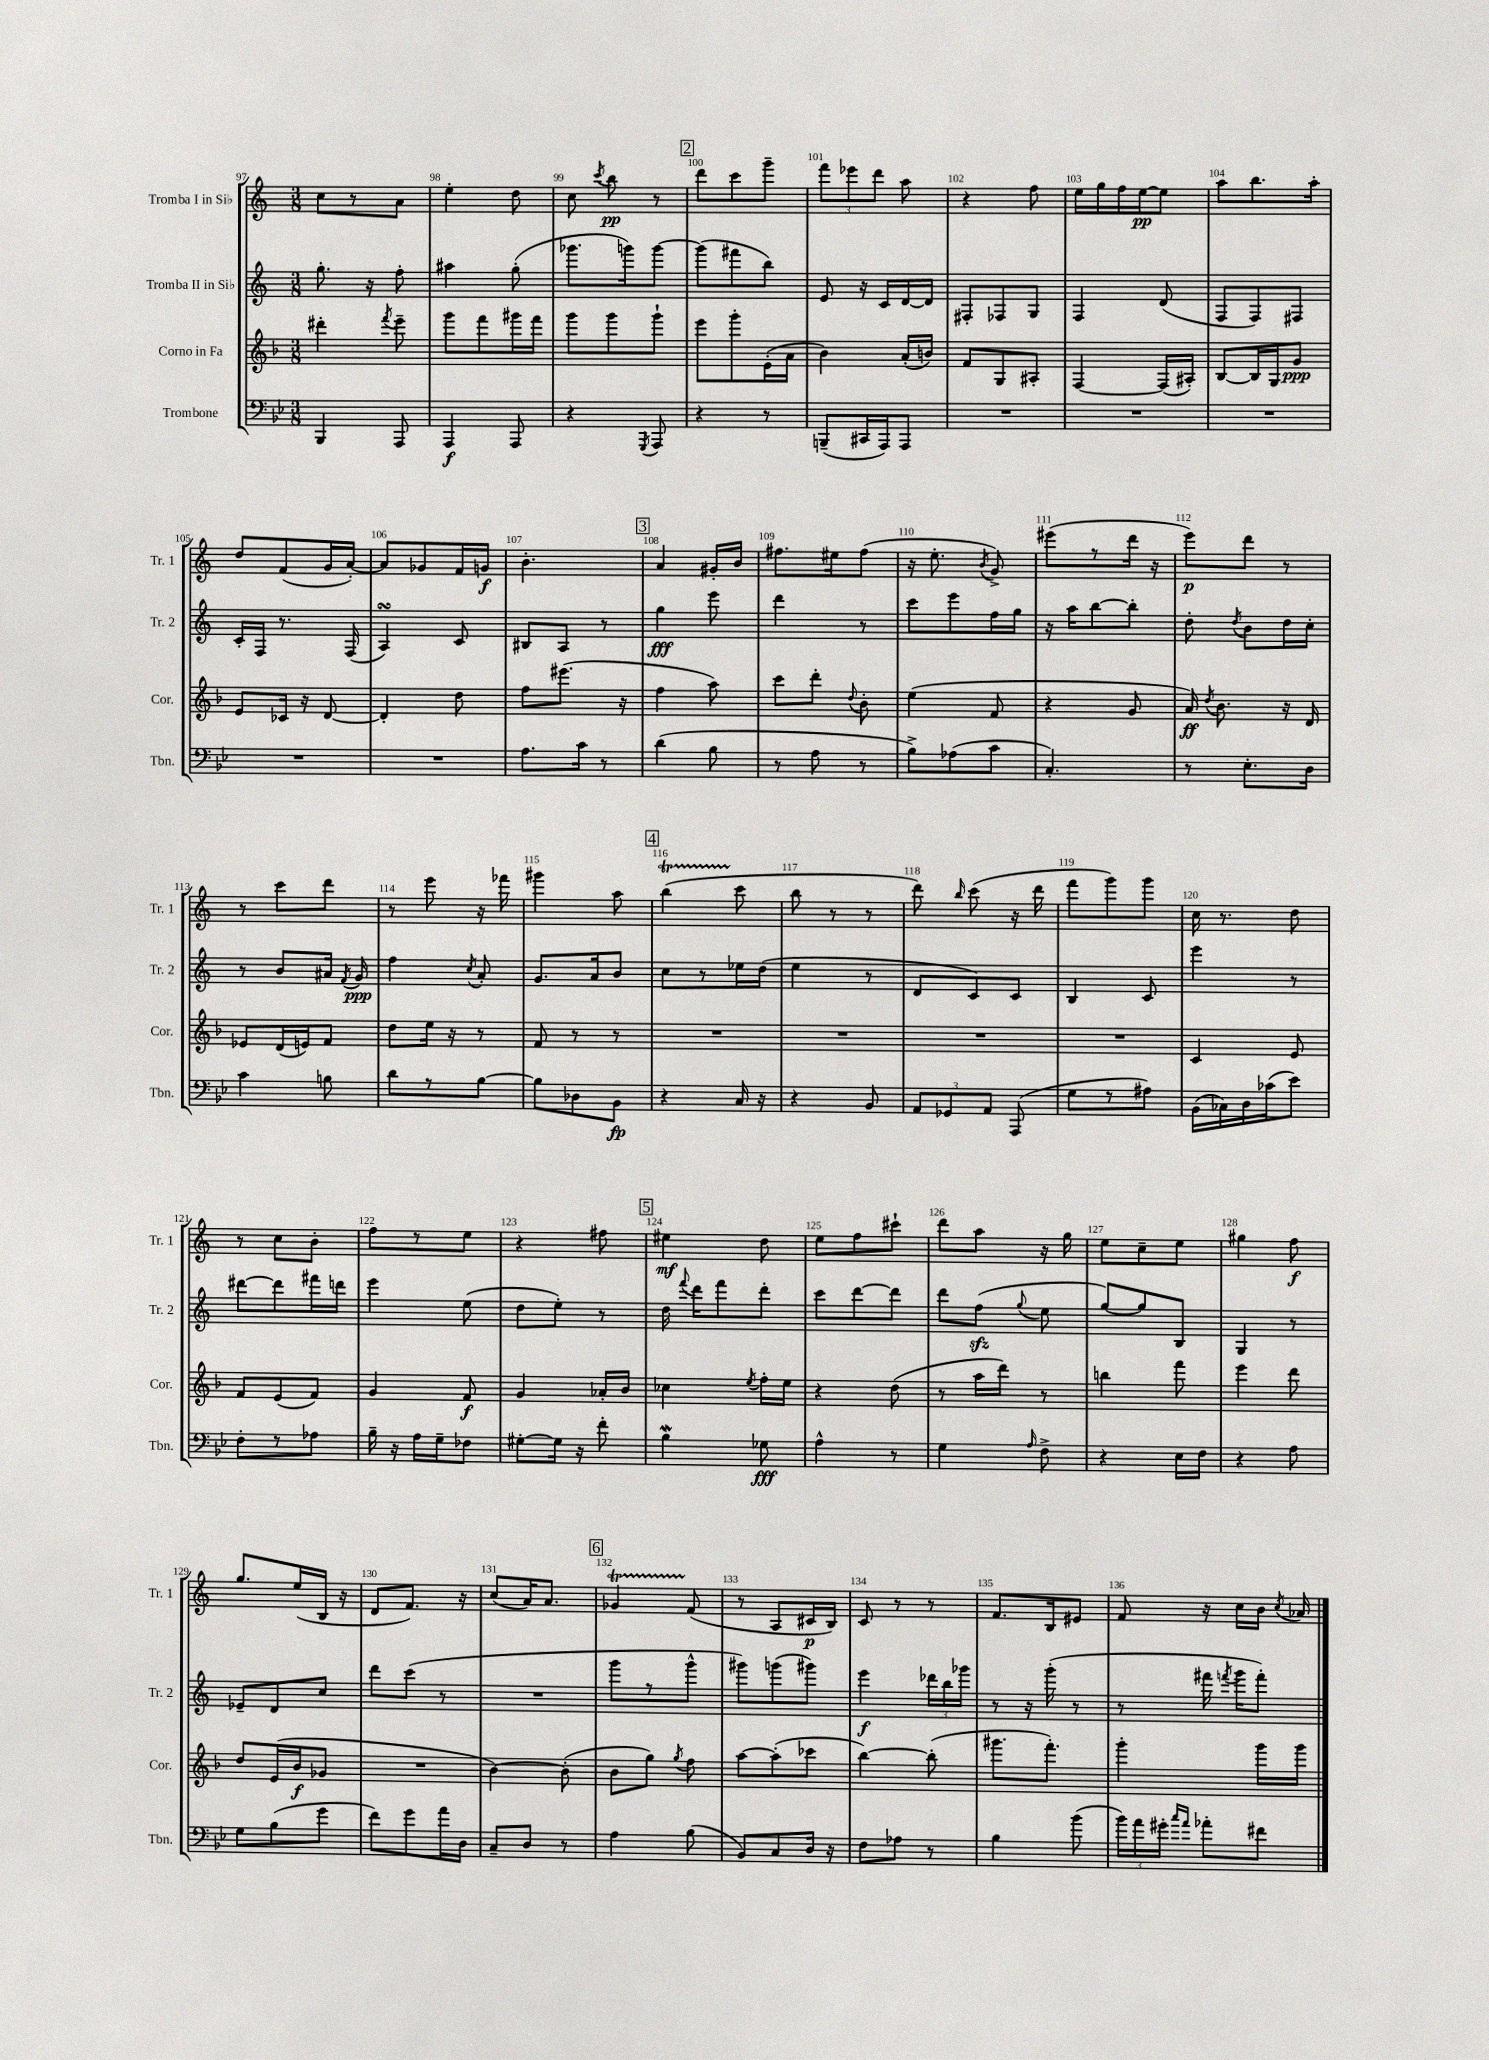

**kern	**kern	**kern	**kern
*staff4	*staff3	*staff2	*staff1
*clefF4	*clefG2	*clefG2	*clefG2
*k[b-e-]	*k[b-]	*k[]	*k[]
*M3/8	*M3/8	*M3/8	*M3/8
4BBB-	4ddd#'	8.gg'	8cc
.	.	.	8r
.	.	16r	.
.	8qfff	.	.
8AAA	8eee~	8ff'	8a
=	=	=	=
4AAA	8ggg	4aa#	4ee'
.	8fff	.	.
8AAA	16ggg#	(8gg'	8dd
.	16fff	.	.
=	=	=	=
4r	8ggg	8.ggg-	8cc
.	.	.	8qccc
.	8ggg	.	8bb
.	.	16ggg)	.
8qGGG	.	.	.
8AAA	8ggg`	[8ggg	8r
=	=	=	=
4r	8eee	(8ggg]	8ddd
.	8ggg'	8fff#	8ccc
8r	(16e'	8bb)	8ggg~
.	16a	.	.
=	=	=	=
(8BBB~	4b-)	8e	12fff
.	.	.	12eee-
16CC#	.	16r	.
.	.	.	12ddd
16AAA)	.	16c	.
8AAA	(16a'	[16d	8aa
.	16b)	16d]	.
=	=	=	=
4.r	8f	8F#'	4r
.	8G	8F-	.
.	8A#'	8G	8ff
=	=	=	=
4.r	[4F	4F	16ee
.	.	.	16gg
.	.	.	16ff
.	.	.	[16ee
.	(16F]	(8d	8ee]
.	16A#')	.	.
=	=	=	=
4.r	[8B-	8F	8aa
.	16B-]	8F)	8.bb
.	16G	.	.
.	8g	8F#	.
.	.	.	16aa'
=	=	=	=
4.r	8e	16c'	8dd
.	.	16F	.
.	16c-	8.r	(8f
.	16r	.	.
.	[8d	.	16g
.	.	(16F	[16a')
=	=	=	=
4.r	4d']	4A)	8a]
.	.	.	8g-
.	8dd	8c	16f
.	.	.	16g
=	=	=	=
8.A	8ff	8B#	4.b'
.	(8.eee#	8A	.
16c	.	.	.
8r	.	8r	.
.	16r	.	.
=	=	=	=
(4d	4ff	4gg	4a
8B-	8aa)	8eee	16g#'
.	.	.	16b
=	=	=	=
8r	8ccc	4ddd	8.ff#
8A	8ddd'	.	.
.	.	.	16ee#
.	8qqdd	.	.
8r	8b-'	8r	(8ff#
=	=	=	=
8B-^)	(4ee	8ccc	16r
.	.	.	8.ee'
(8A-	.	8eee	.
.	.	.	8qb
8c	8f	16ff	8g^)
.	.	16gg	.
=	=	=	=
4.C')	4r	16r	(8eee#
.	.	16aa	.
.	.	[8bb	8r
.	8g	8bb']	16ddd
.	.	.	16r
=	=	=	=
8r	16a)	8dd'	8eee)
.	8qdd	.	.
.	8.b-	.	.
.	.	8qdd	.
8.E-'	.	8b	8ddd
.	16r	16dd	8r
16D	16d	16cc'	.
=	=	=	=
4c	8e-	8r	8r
.	(16d	8b	8ccc
.	16e)	.	.
8B	8f	16a#	8ddd
.	.	8qf	.
.	.	16g	.
=	=	=	=
8d	8dd	4ff	8r
8r	16ee	.	8eee
.	16r	.	.
.	.	8qcc	.
[8B-	8r	8a'	16r
.	.	.	16fff-
=	=	=	=
8B-]	8f	8.g	4ggg#
8D-	8r	.	.
.	.	16a	.
8BB-	8r	8b	8aa
=	=	=	=
4r	4.r	8cc	(4bb
.	.	8r	.
16C	.	16ee-	8ccc
16r	.	(16dd	.
=	=	=	=
4r	4.r	4ee	8bb
.	.	.	8r
8BB-	.	8r	8r
=	=	=	=
12AA	4.r	8d	8ddd)
12GG-	.	.	.
.	.	.	16qqbb
.	.	8c)	(8ccc
12AA	.	.	.
(8AAA	.	8c	16r
.	.	.	16ddd
=	=	=	=
8G	4.r	4B	8fff
8r	.	.	8ggg)
8A#)	.	8c	8ggg
=	=	=	=
(16BB-	4c	4eee	16cc
16C-)	.	.	8.r
16D	.	.	.
(16c-	.	.	.
8e-)	8e	8r	8dd
=	=	=	=
8F'	8f	[8ddd#	8r
8r	(8e	8ddd#]	8cc
8A-	8f)	16fff#	8b'
.	.	16ddd	.
=	=	=	=
16B-~	4g	4eee	8ff
16r	.	.	.
16A	.	.	8r
16G~	.	.	.
8F-	8f	(8ee	8ee
=	=	=	=
[8G#'	4g	8dd	4r
16G#]	.	8ee')	.
16r	.	.	.
8f'	16a-'	8r	8ff#
.	16b-	.	.
=	=	=	=
4B-	4cc-	16dd	4ee#
.	.	8qqfff	.
.	.	16ddd	.
.	.	8fff	.
.	8qee	.	.
8G-	16ff'	8ddd'	8dd
.	16ee	.	.
=	=	=	=
4A^^	4r	8ccc	8ee
.	.	[8ddd	8ff
8r	(8dd	8ddd]	8ccc#`
=	=	=	=
4G	8r	8ddd	8ddd
.	16aa	(8ff	8aa
.	16ddd)	.	.
16qqA	.	8qqgg	.
8F^	8r	8ee	16r
.	.	.	16gg
=	=	=	=
4r	4bb	[8gg)	8ee
.	.	8gg]	8cc~
16E-	8fff	8B	8ee
16F	.	.	.
=	=	=	=
4r	4eee	4G	4gg#
8A	8ddd	8r	8ff
=	=	=	=
8G	8dd	8e-~	8.gg
(8B-	(16e	8d	.
.	16b-	.	(16ee
8g	8g-	8cc	16B
.	.	.	16r
=	=	=	=
8f)	4.r	8ddd	8d
8g	.	(8ccc	8.f)
16a	.	8r	.
16D	.	.	16r
=	=	=	=
8C~	[4b-)	4.r	(8cc
8D	.	.	16a)
.	.	.	8.a
8r	(8b-']	.	.
=	=	=	=
4A	8b-	8ggg	4g-
.	8gg)	8r	.
.	8qgg	.	.
(8B-	8ff	8ggg^^	(8f
=	=	=	=
8BB-)	[8aa	8ggg#)	8r
8C	(8aa']	(8ggg	8A
16D	8ccc-	8ggg#)	16c#
16r	.	.	16B)
=	=	=	=
8F	[4bb-)	4eee	8c
8A-	.	.	8r
8r	(8bb-']	24ddd-	8r
.	.	24bb	.
.	.	24ggg-	.
=	=	=	=
4B-	8.ggg#	8r	8.f
.	.	16r	.
.	8.fff')	(16ggg'	16B
(8b-	.	8r	8e#
=	=	=	=
24b-)	4ggg'	8r	8f
24a	.	.	.
24g#'	.	.	.
16qqcc	.	.	.
16qqa	.	.	.
8a-'	.	16fff#	16r
.	.	8qfff	.
.	.	16ggg	16cc
8f#	16ggg	8fff')	16b
.	.	.	8qcc
.	16ggg	.	16a-
==	==	==	==
*-	*-	*-	*-
